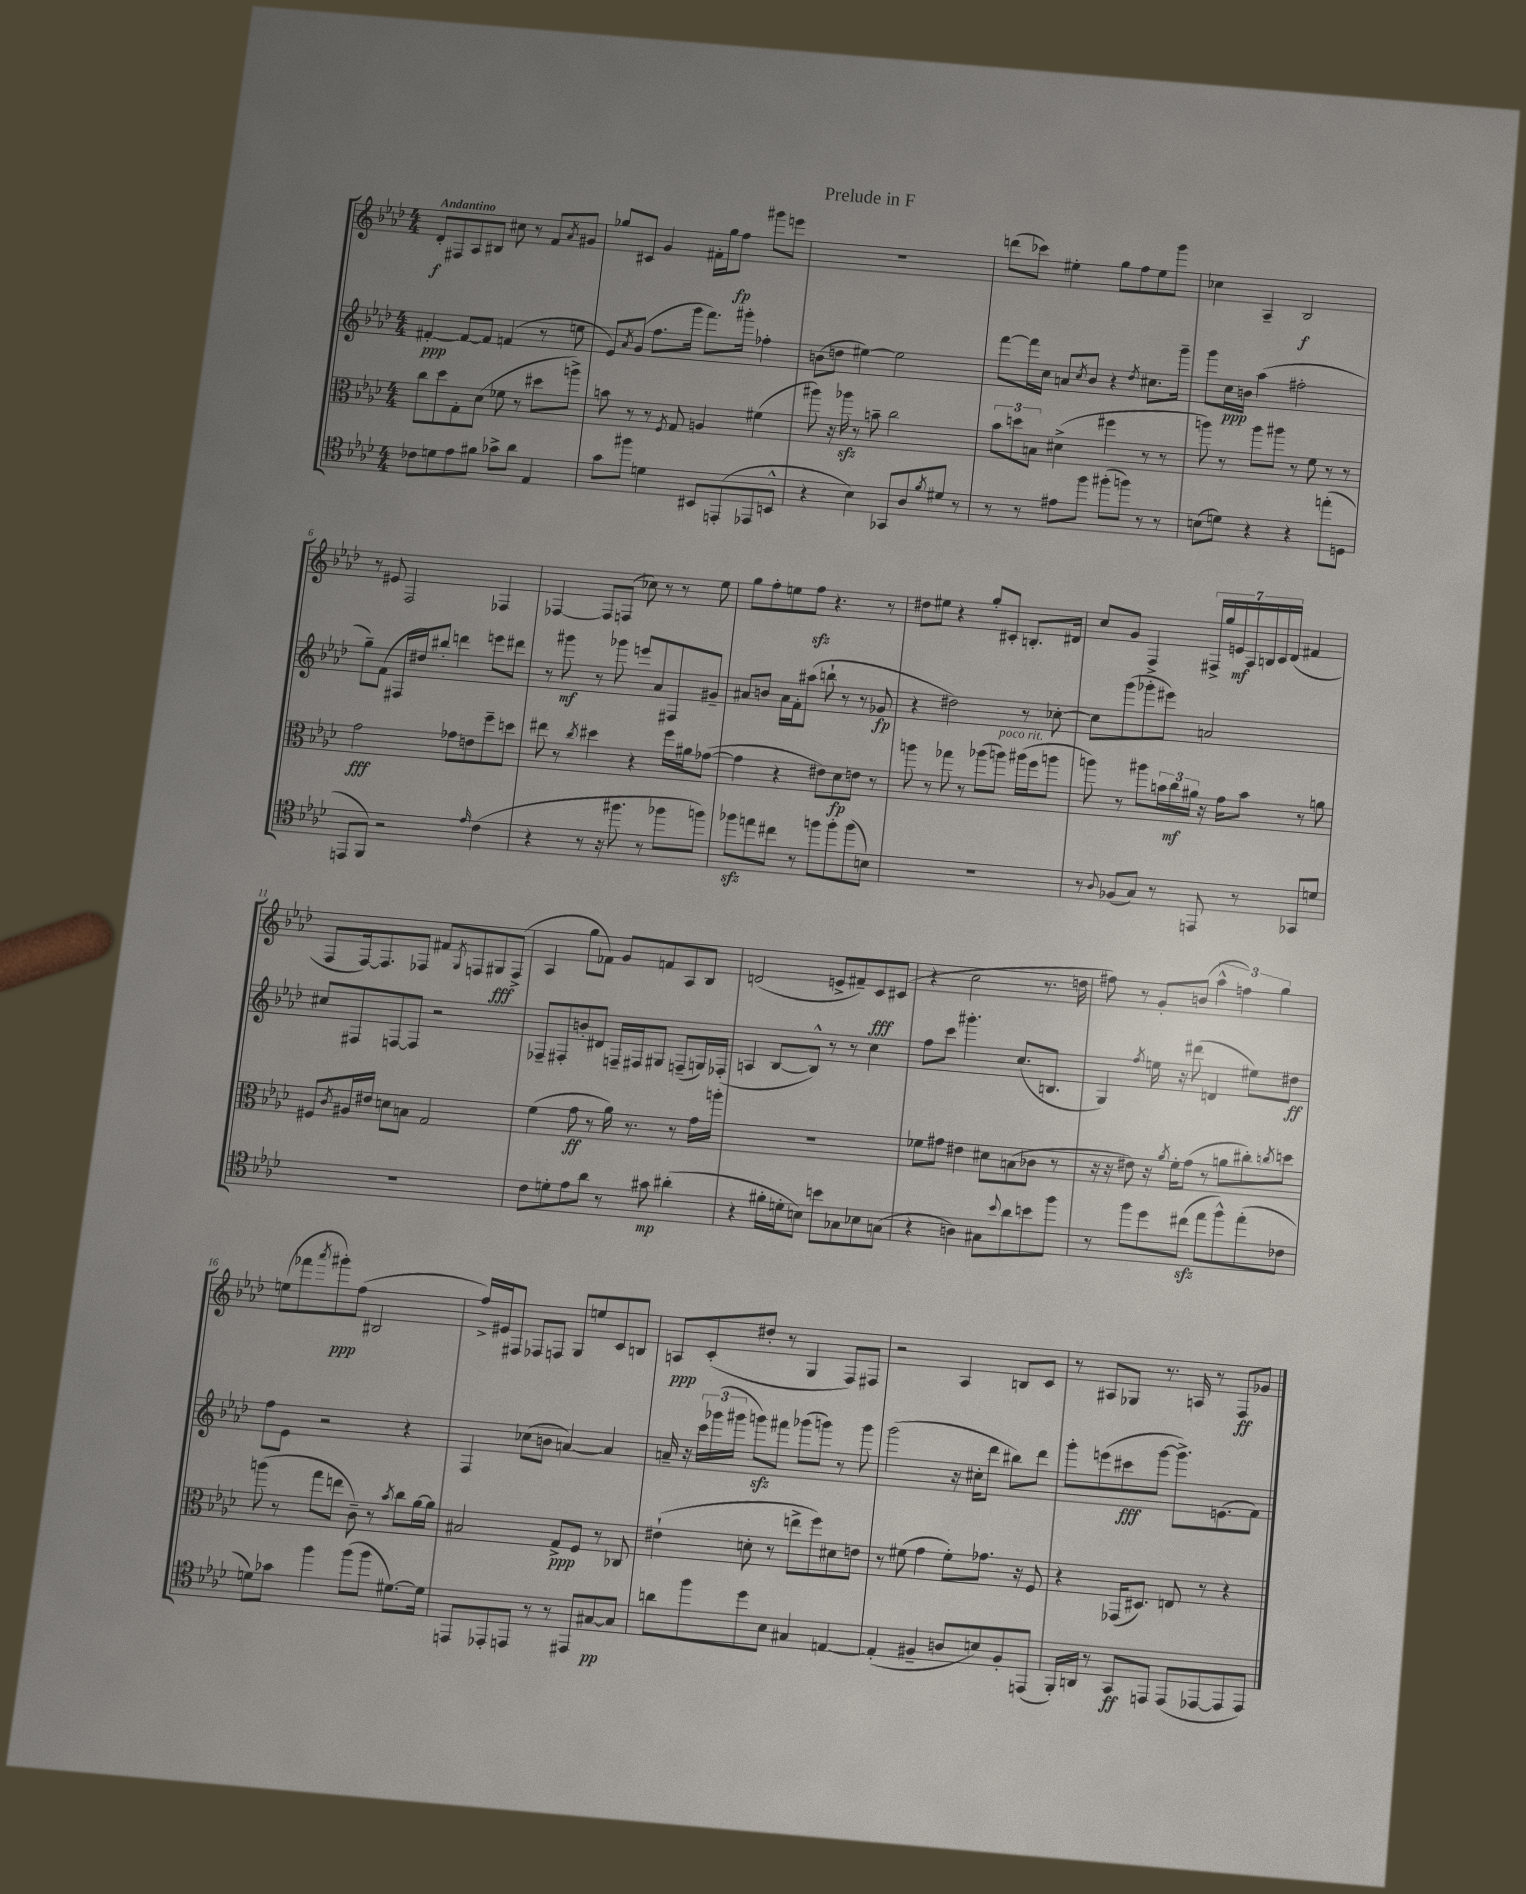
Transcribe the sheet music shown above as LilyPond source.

\header { title = "Prelude in F" }
<<
\new StaffGroup <<
\new Staff = "s0" {
    \clef treble \key aes \major \numericTimeSignature \time 4/4 \tempo "Andantino"
    des'8-.\f fis8 aes8 bis8 cis''8 r8 f'8 \acciaccatura { aes'8 } gis'8 |
    ges''8 cis'8 g'4 fis'16-. ges''16 f''8\fp gis'''8 e'''8 |
    R1 |
    d'''8( ces'''8) eis''4-. g''8 f''8 eis''8 g'''8 |
    ces''4 aes4-- bes2\f |
    r8 eis'8 f2 fes4 |
    fes4~ fes8 f8( ces''8) r8 r8 ees''8 |
    g''8 f''8-. e''8 f''8\sfz r4. r8 |
    dis''8 eis''8 r4 g''8-. cis'8-. b8.-. dis'16 |
    c''8 g'8 f4-> \tuplet 7/4 { fis16-> g''16 e'16\mf aes16 b16 c'16 des'16( } fis'4 |
    f8 f16~) f8. fes8 fis'8 \acciaccatura { g8 } f8 gis8\fff f8->( |
    aes4 g''8 fes'8) g'8 f'8 aes8 bes8 |
    d'2( e'8-> fis'8--) c'8\fff cis'8( |
    r4 c''2 r8. d''16 |
    fis''8) r8 g'8-. b'8( \tuplet 3/2 { aes''4-^ f''4) g''4 } |
    e''8( fes'''8 \acciaccatura { aes'''8 } gis'''8-.\ppp) f''8( bis2 |
    f''16->) eis'16 fis8 fes8 f8 g8 e''8 c'8 b8 |
    a8\ppp c'8-.( dis''8-. r8 g4 f8) fis8 |
    r2 aes4 b8 c'8 |
    r8 ais8 ges8 r8. a16 r8 f8\ff ges'8 \bar "|." |
}
\new Staff = "s1" {
    \clef treble \key aes \major \numericTimeSignature \time 4/4
    fis'4~-.\ppp fis'8~ fis'8 f'4( r8 e''8 |
    ees'8) \acciaccatura { aes'8 } g'8( f''8. g'''16 f'''8.) gis'''16-. fes''4-. |
    b'8( d''8 eis''4~) eis''2 |
    f'''8~ f'''16 c''16 a'8 \acciaccatura { c''8 } bes'8 r4 \acciaccatura { des''8 } cis''8. g'''16-- |
    g'''8 c''16\ppp b'16 aes''4( fis''2-. |
    g''8--) f'8( fis16 dis''16) bis''8-. d'''4 e'''8 dis'''8 |
    r8 gis'''8\mf r8 ges'''8 e'''8 aes'8 fis8 gis'8-- |
    ais'8 b'8 ais'16 f'16-. ais''8( b''8-! r8 r8 ges'8\fp |
    r4 dis''2) r8 ces''8~-. |
    ces''8 g'''8( ges'''8-. eis'''8) a'2 |
    cis''8 fis8 f8~ f8 r2 |
    fes8-- fis8-. b'8-. dis'8 f16-- fis16 gis8 f8--( g16) fes16-.( |
    a4 bes8~ bes8-^) r8 r8 c''4 |
    f''8 c'''8 gis'''4.-. c''8.( b8. |
    g4) \acciaccatura { f''8 } e''16 r16 dis'''8( d'4 eis''8) dis''8\ff |
    f''8 ees'8 r2 r4 |
    f4 ces''8( b'8 a'4~) a'4 |
    a'16-- r16 \tuplet 3/2 { c'''16 ges'''16( gis'''16 } g'''8\sfz) fis'''8 ges'''8( g'''8) r8 g'''8 |
    g'''2( r16 cis''16-. des'''8 bis''8) des'''8 |
    g'''8-. e'''8( cis'''8\fff g'''8~ g'''8.->) e'8.( f'8) \bar "|." |
}
\new Staff = "s2" {
    \clef alto \key aes \major \numericTimeSignature \time 4/4
    c''8 des''8 g8-. des'8( fes'8 r8 dis''8 a''8->) |
    b'8 r8 r8 \acciaccatura { f8 } g8 a4 fis'4( |
    ais''8) r16 aes''16\sfz r8 b'8-- c''2 |
    \tuplet 3/2 { bes'8 d''8 b8 } dis'4->( fis''4 r8 r8 |
    a''8) r8 a''8 ais''8 r8 f'8 r8 r8 |
    g'2\fff ges'8 e'8 f''8-- d''8 |
    eis''8 r8 \acciaccatura { c''8 } dis''4 r4 f''16 ais'16 ges'8~( |
    ges'4 r4 eis'8) des'8\fp e'8 r8 |
    a''8 r8 ges''8 r8 aes''8( a''8^\markup { \italic "poco rit." }) ais''16( f''16 a''8 |
    a''8) r8 ais''8 \tuplet 3/2 { b'16 c''16\mf ais'16 } r16 g'16 b'8 r8 a'8 |
    fis8 \acciaccatura { c'8 } ais16 eis'16 d'8 b8 g2 |
    f'4( g'8\ff r8 aes'16) r8. r8 g'16 a''16-. |
    R1 |
    fes'8 gis'8 eis'4 dis'8 b8( ces'8 r8 |
    r16 r16 eis'8) r16 \acciaccatura { aes'8 } f'16-. g'8( r8 a'8 cis''8-.) \acciaccatura { c''8 } d''8 |
    a''8( r8 g''8 e''8 c'8--) r8 \acciaccatura { bes'8 } c''8 aes'16~ aes'16 |
    bis2 g8->\ppp f8 r8 ces8 |
    eis'4-!( d'8-. r8 e''8-> f''8) dis'8 e'8 |
    r8 fis'8( g'4 fis'8-.) ges'8. r16 f8 |
    r4 ges,16( dis8.) e8 r8 r4 \bar "|." |
}
\new Staff = "s3" {
    \clef tenor \key aes \major \numericTimeSignature \time 4/4
    ces'8 d'8 ees'8 fis'8 ges'8-> aes'8 ees4 |
    g'8 fis''8 d'4 bis,8 e,8-.( ees,8 b,8-^ |
    r4 bes4) ges,8 aes8 \acciaccatura { f'8 } dis'8 r8 |
    r8 r8 eis'8 f''8 fis''8-.( f''8) r8 r8 |
    b8( d'8) r4 r4 e''8-.( d8 |
    e,8 f,8) r2 \grace { ees'16 } c'4( |
    r4 r8 r16 fis''8. r8 fes''8 f''8) |
    fes''8\sfz e''8 cis''8 r8 f''8 f''8-. f''8( b8) |
    R1 |
    r8 \appoggiatura { aes8 } fes8( g8) r8 e,8 r8 ges,8 d'8 |
    R1 |
    c'8 d'8-. ees'8 aes'8 r8 gis'8\mp ais'4-.( |
    r4 fis'16-. d'16-. b8) b'8 ges8 bes8 g8( |
    r4 a4) gis8 \appoggiatura { bes'8 } aes'8 b'8 f''8 |
    r8 f''8 des''8 cis''8\sfz( ees''8 f''8-^) ees''8-.( ces'8 |
    d'8) ges'8 f''4 f''8( f''8 dis'8.~) dis'16 |
    e,8 ees,8-. e,8 r8 r8 eis,8 gis8~\pp gis8 |
    a'8 f''8 des''8 bes8 gis4 e4~ |
    e4-.( fis4-- a8 b8) fis8-. e,8( |
    f,16-.) a,16 r8 g,8\ff e,8 e,8( ees,8~ ees,8 ees,8) \bar "|." |
}
>>
>>
